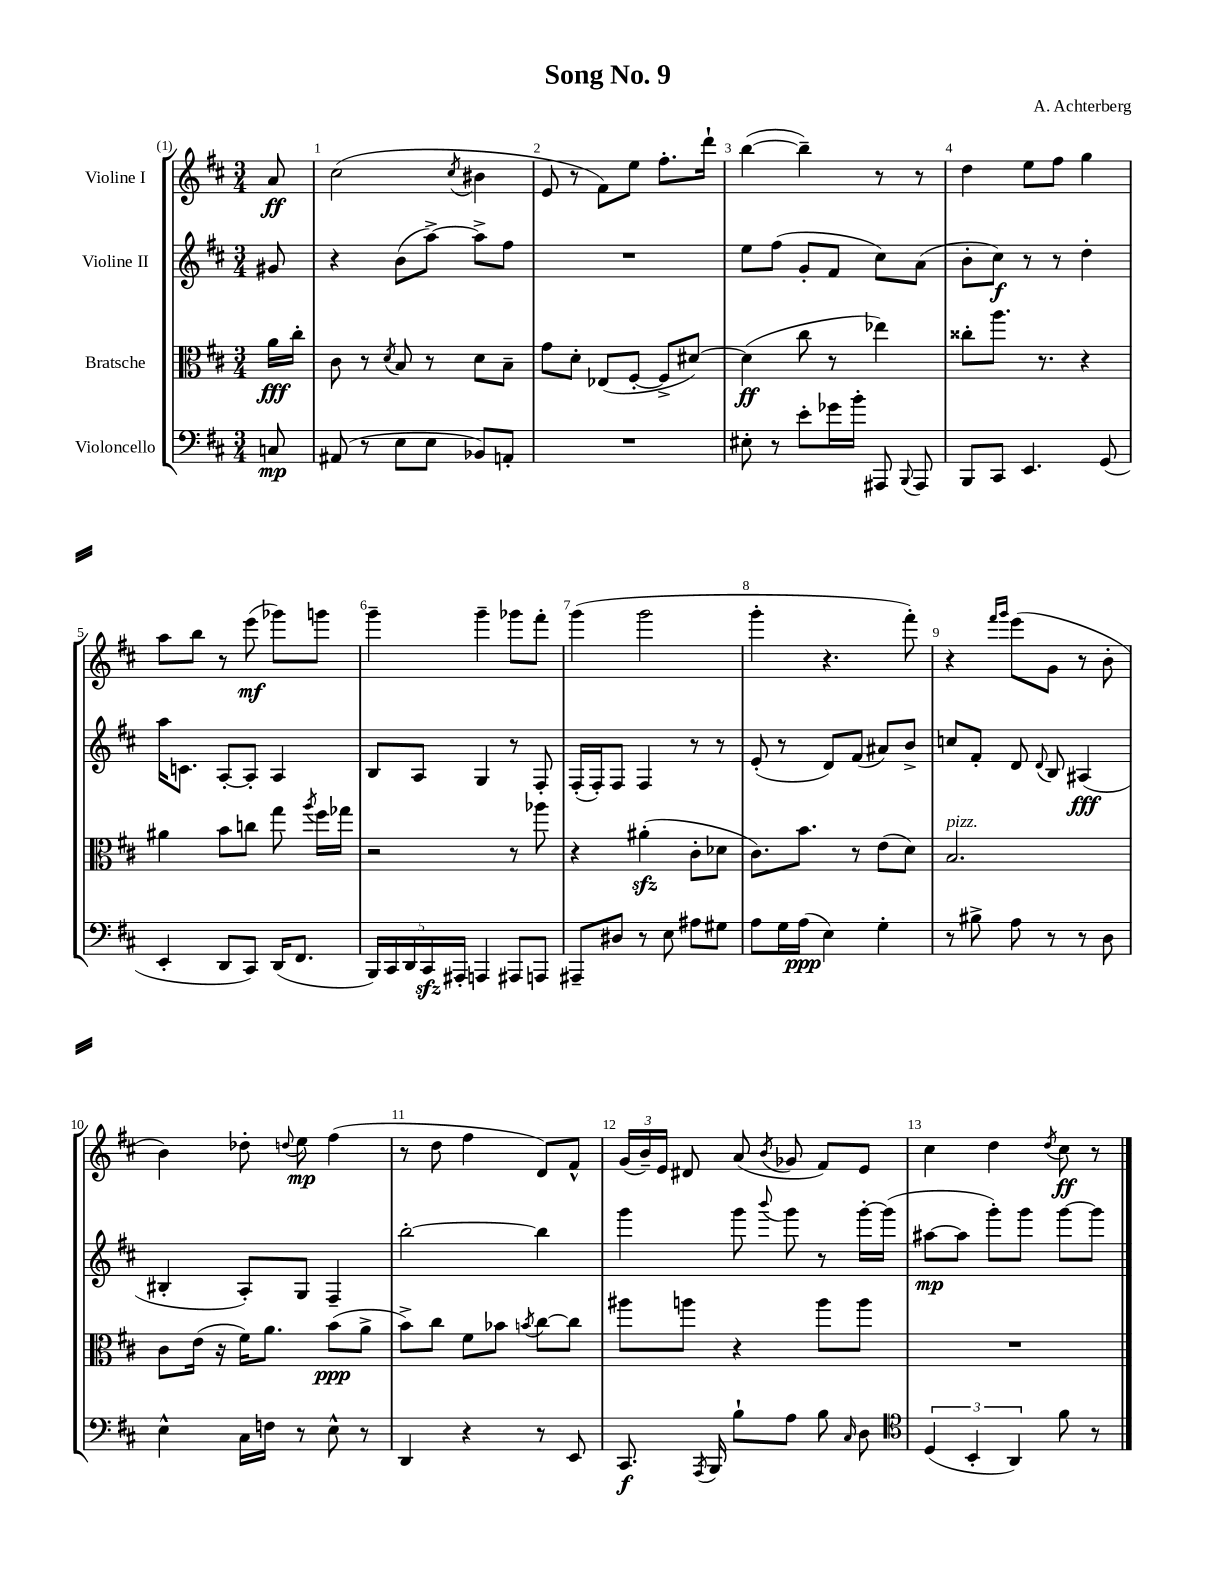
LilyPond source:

\header { title = "Song No. 9" composer = "A. Achterberg" }
<<
\new StaffGroup <<
\new Staff = "s0" \with { instrumentName = "Violine I" } {
    \clef treble \key d \major \numericTimeSignature \time 3/4 \partial 8
    \autoBeamOff a'8\ff |
    cis''2( \acciaccatura { cis''8 } bis'4 |
    e'8 r8 fis'8[) e''8] fis''8.[-. d'''16]-! |
    b''4~( b''4--) r8 r8 |
    d''4 e''8[ fis''8] g''4 |
    a''8[ b''8] r8 e'''8\mf( ges'''8[) g'''8] |
    g'''4-- g'''4-- ges'''8[ fis'''8]-. |
    g'''4( g'''2 |
    g'''4-. r4. fis'''8-.) |
    r4 \grace { fis'''16[ g'''16] } e'''8[( g'8] r8 b'8-. |
    b'4) des''8-. \appoggiatura { d''8 } e''8\mp fis''4( |
    r8 d''8 fis''4 d'8[) fis'8]-^ |
    \tuplet 3/2 { g'16[( b'16--) e'16] } dis'8 a'8( \acciaccatura { b'8 } ges'8 fis'8[) e'8] |
    cis''4 d''4 \acciaccatura { d''8 } cis''8\ff r8 \bar "|." |
}
\new Staff = "s1" \with { instrumentName = "Violine II" } {
    \clef treble \key d \major \numericTimeSignature \time 3/4 \partial 8
    \autoBeamOff gis'8 |
    r4 b'8[( a''8]~->) a''8[-> fis''8] |
    R2. |
    e''8[ fis''8]( g'8[-. fis'8] cis''8[) a'8]( |
    b'8[-. cis''8]\f) r8 r8 d''4-. |
    a''16[ c'8.] a8[~-. a8]-. a4 |
    b8[ a8] g4 r8 fis8-. |
    fis16[-.( fis16-.) fis8] fis4 r8 r8 |
    e'8-.( r8 d'8[) fis'8]( ais'8[) b'8]-> |
    c''8[ fis'8]-. d'8 \appoggiatura { d'8 } b8 ais4\fff( |
    bis4-. a8[-.) g8] fis4-- |
    b''2~-. b''4 |
    g'''4 g'''8 \appoggiatura { b'''8 } g'''8 r8 g'''16[~-. g'''16]( |
    ais''8[~\mp ais''8] g'''8[-.) g'''8] g'''8[~ g'''8] \bar "|." |
}
\new Staff = "s2" \with { instrumentName = "Bratsche" } {
    \clef alto \key d \major \numericTimeSignature \time 3/4 \partial 8
    \autoBeamOff a'16[\fff cis''16]-. |
    cis'8 r8 \acciaccatura { d'8 } b8 r8 d'8[ b8]-- |
    g'8[ d'8]-. ees8[( fis8]~-. fis8[-> dis'8]~) |
    dis'4\ff( cis''8 r8 ees''4) |
    cisis''8[-. a''8.] r8. r4 |
    ais'4 b'8[ c''8] g''8 \acciaccatura { a''8 } fis''16[ ges''16] |
    r2 r8 aes''8 |
    r4 ais'4-.\sfz( cis'8[-. des'8] |
    cis'8.[) b'8.] r8 e'8[( d'8]) |
    b2.^\markup { \italic "pizz." } |
    cis'8[ e'16]( r16 fis'16[) a'8.] b'8[\ppp( a'8]-> |
    b'8[->) cis''8] fis'8[ bes'8] \acciaccatura { b'8 } cis''8[~ cis''8] |
    ais''8[ a''8] r4 a''8[ a''8] |
    R2. \bar "|." |
}
\new Staff = "s3" \with { instrumentName = "Violoncello" } {
    \clef bass \key d \major \numericTimeSignature \time 3/4 \partial 8
    \autoBeamOff c8\mp |
    ais,8( r8 e8[ e8] bes,8[) a,8]-. |
    R2. |
    eis8-. r8 e'8[-. ges'16 b'16]-. ais,,8 \appoggiatura { b,,8 } ais,,8 |
    b,,8[ cis,8] e,4. g,8( |
    e,4-. d,8[ cis,8]) d,16[( fis,8.] |
    \tuplet 5/4 { b,,16[) cis,16 d,16 cis,16\sfz ais,,16]-. } a,,4 ais,,8[ a,,8] |
    ais,,8[-- dis8] r8 e8 ais8[ gis8] |
    a8[ g16 a16]\ppp( e4) g4-. |
    r8 bis8-> a8 r8 r8 d8 |
    e4-^ cis16[ f16] r8 e8-^ r8 |
    d,4 r4 r8 e,8 |
    cis,8.\f \acciaccatura { a,,8 } b,,16 b8[-! a8] b8 \grace { cis16 } d8 |
    \clef tenor \tuplet 3/2 { d4( b,4-. a,4) } fis'8 r8 \bar "|." |
}
>>
>>
\layout { \context { \Score \override BarNumber.break-visibility = ##(#f #t #t) barNumberVisibility = #all-bar-numbers-visible } }
